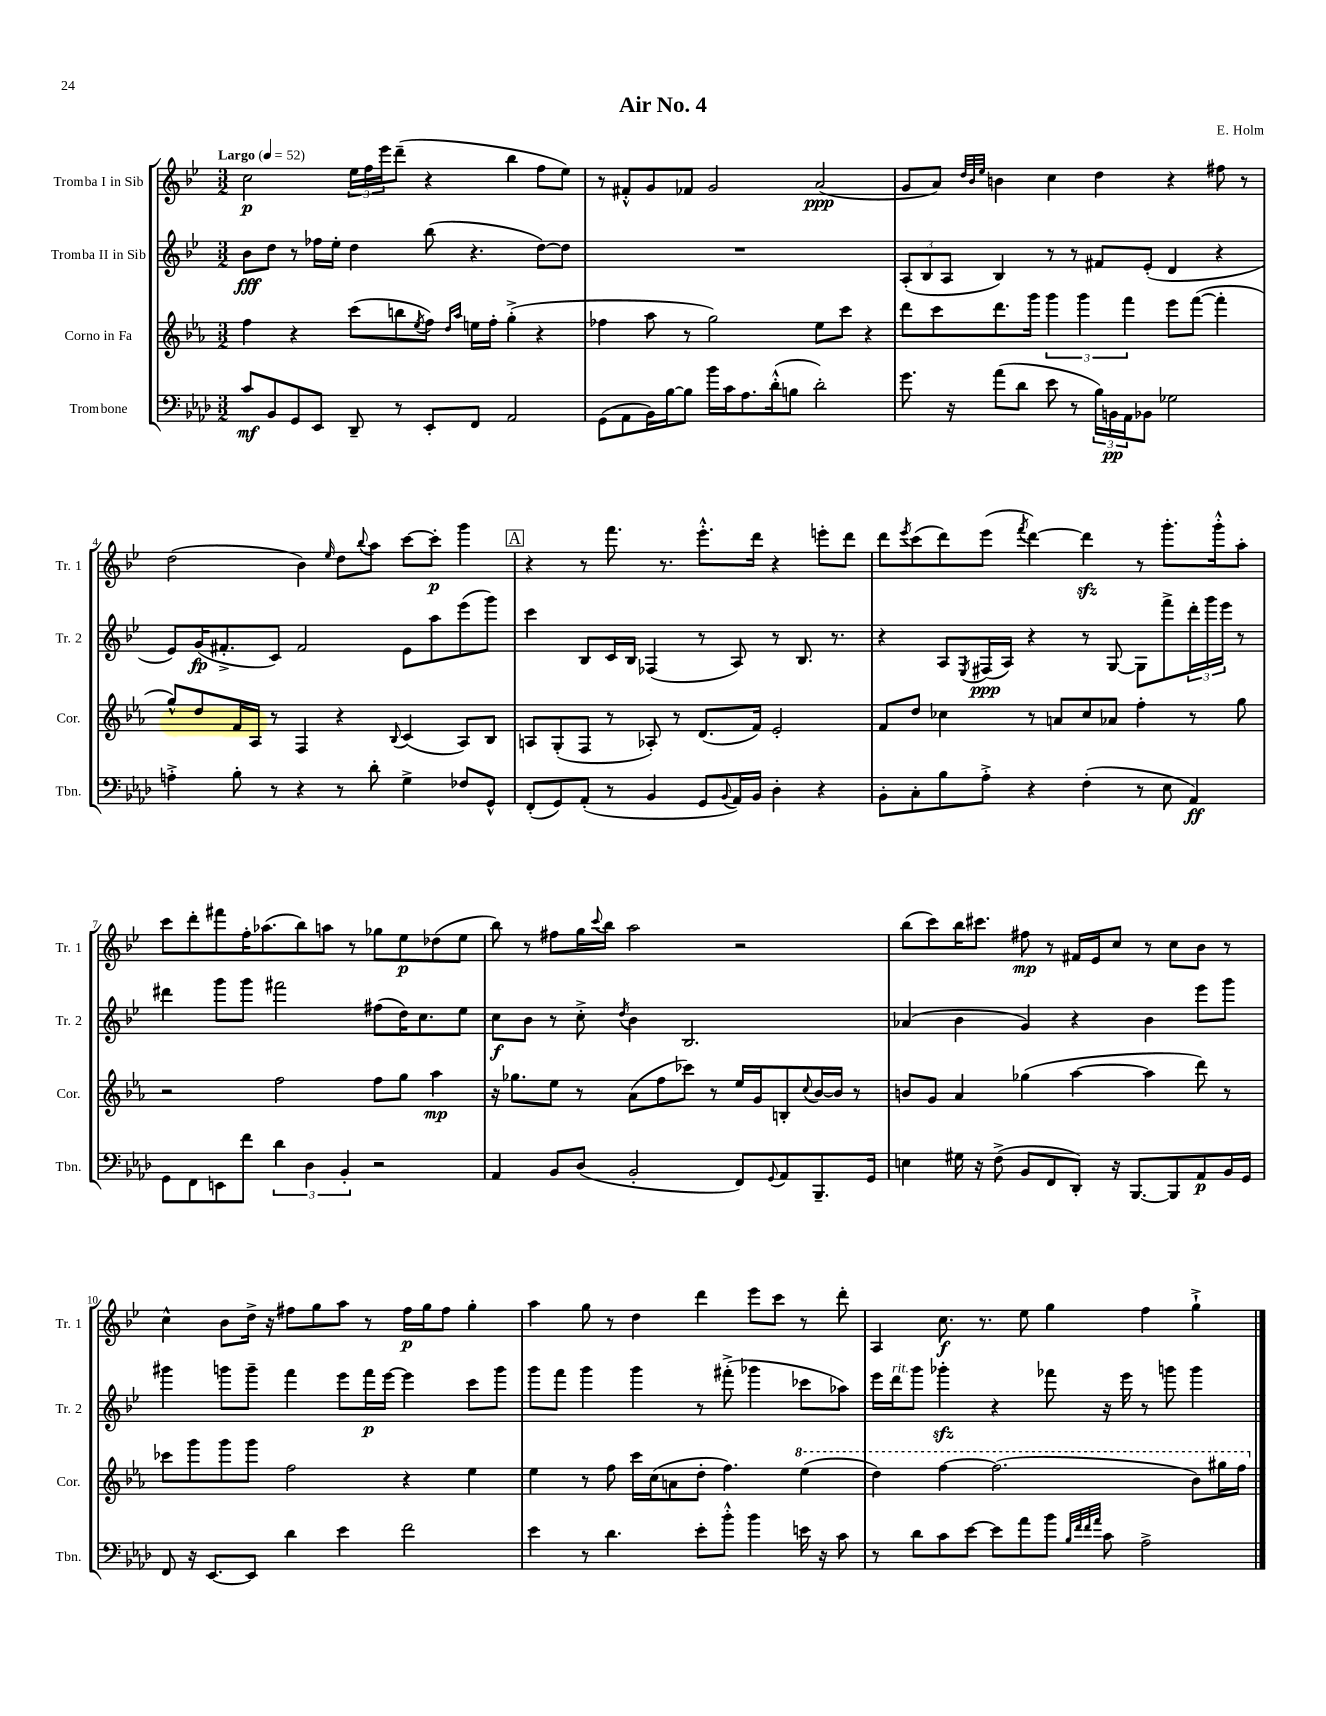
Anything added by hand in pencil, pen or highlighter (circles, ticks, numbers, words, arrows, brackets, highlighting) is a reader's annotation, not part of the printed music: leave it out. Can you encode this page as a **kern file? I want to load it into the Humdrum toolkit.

**kern	**kern	**kern	**kern
*staff4	*staff3	*staff2	*staff1
*clefF4	*clefG2	*clefG2	*clefG2
*k[b-e-a-d-]	*k[b-e-a-]	*k[b-e-]	*k[b-e-]
*M3/2	*M3/2	*M3/2	*M3/2
*MM52	*MM52	*MM52	*MM52
8c	4ff	8b-	2cc
8BB-	.	8dd	.
8GG	4r	8r	.
8EE-	.	16ff-	.
.	.	16ee-'	.
8DD-~	(8ccc	4dd	24ee-
.	.	.	24ff
.	.	.	24eee-
8r	8bb	.	(8ddd~
.	8qee-	.	.
8EE-'	8ff)	(8bb-	4r
.	16qqdd	.	.
.	16qqaa-	.	.
8FF	16ee	4.r	.
.	16ff'	.	.
2AA-	(4gg'^	.	4bb-
.	4r	[8dd)	8ff
.	.	8dd]	8ee-)
=	=	=	=
(8GG	4ff-	1.r	8r
8AA-	.	.	8f#'^^
16BB-)	8aa-	.	8g
[16B-	.	.	.
8B-]	8r	.	8f-
16b-	2gg)	.	2g
16c	.	.	.
8.A-	.	.	.
(16d-'^^	.	.	.
8B	.	.	.
2d-')	8ee-	.	(2a
.	8ccc	.	.
.	4r	.	.
=	=	=	=
8.g	8ddd	(12A'	8g
.	.	12B-	.
.	8ccc	.	8a)
.	.	12A	.
16r	.	.	.
.	.	.	32qqdd
.	.	.	32qqb-
.	.	.	32qqee-
(8a-	8.ddd	4B-)	4b
8d-	.	.	.
.	16ggg	.	.
8e-	6ggg	8r	4cc
8r	.	8r	.
.	6ggg	.	.
24B-)	.	8f#	4dd
24BB	.	.	.
24AA-	6fff	.	.
8BB-	.	(8e-'	.
2G-	8eee-	4d	4r
.	([8fff	.	.
.	4fff']	4r	8ff#
.	.	.	8r
=	=	=	=
4A'^	8gg^^)	8e-)	(2dd
.	8dd	(16g	.
.	.	8.f#'^	.
8B-'	16f	.	.
.	16A-	.	.
8r	8r	8c)	.
4r	4F	2f#	4b-)
.	.	.	16qqee-
8r	4r	.	8dd
.	.	.	8qqbb-
8d-'	.	.	8aa
.	8qqB-	.	.
4G^	(4c	8e-	[8ccc
.	.	8aa	8ccc']
8F-	8A-)	(8eee-	4ggg
8GG^^	8B-	8ggg)	.
=	=	=	=
(8FF'	8A	4ccc	4r
8GG)	(8G'	.	.
(8AA-'	8F	8B-	8r
8r	8r	16c	8.fff
.	.	16B-	.
4BB-	8A-')	(4F-	.
.	.	.	8.r
.	8r	.	.
8GG	(8.d	8r	8.eee-'^^
8qqBB-	.	.	.
16AA-)	.	8A)	.
16BB-	16f)	.	16ddd
4D-'	2e-'	8r	4r
.	.	8.B-	.
4r	.	.	8eee'
.	.	8.r	.
.	.	.	8ddd
=	=	=	=
8BB-'	8f	4r	8ddd
.	.	.	8qeee-
8C'	8dd	.	(8ccc
8B-	4cc-	8A	8ddd)
.	.	8qE-	.
8A-'^	.	(16F#	(8eee-
.	.	16A)	.
.	.	.	8qfff
4r	8r	4r	[4ddd)
.	8a	.	.
(4F'	8cc-	8r	4ddd]
.	8a-	[8G	.
8r	4ff'	8G]	8r
8E-	.	8fff^	8.ggg'
4AA-)	8r	24ddd'	.
.	.	24ggg	.
.	.	.	16ggg'^^
.	.	24eee-	.
.	8gg	8r	8aa'
=	=	=	=
8GG	2r	4ddd#	8ccc
8FF	.	.	8ddd'
8EE	.	8ggg	8fff#
8f	.	8ggg	16ff'
.	.	.	(8.aa-
6d-	2ff	2fff#	.
.	.	.	8bb-)
6D-	.	.	.
.	.	.	8aa
6BB-'	.	.	.
.	.	.	8r
2r	8ff	(8ff#	8gg-
.	8gg	16dd)	8ee-
.	.	8.cc	.
.	4aa-	.	(8dd-
.	.	8ee-	8ee-
=	=	=	=
4AA-	16r	8cc	8bb-)
.	8.gg-	.	.
.	.	8b-	8r
8BB-	8ee-	8r	8ff#
(8D-	8r	8cc'^	16gg
.	.	.	8qqccc
.	.	.	16bb-
.	.	8qdd	.
2BB-'	(8a-	4b-	2aa
.	8ff	.	.
.	8ccc-)	2.B-	.
.	8r	.	.
8FF)	16ee-	.	2r
.	16g	.	.
8qqGG	.	.	.
8AA-	8B'	.	.
.	8qqcc	.	.
8.BBB-~	[16b-	.	.
.	16b-]	.	.
.	8r	.	.
16GG	.	.	.
=	=	=	=
4E	8b	(4a-	(8bb-
.	8g	.	8ccc)
16G#	4a-	4b-	16bb-
16r	.	.	8.ccc#
(8F^	.	.	.
8BB-	(4gg-	4g)	8ff#
8FF	.	.	8r
8DD-')	[4aa-	4r	16f#
.	.	.	16e-
16r	.	.	8cc
[8.BBB-	.	.	.
.	4aa-]	4b-	8r
8BBB-]	.	.	8cc
8AA-	8ddd)	8eee-	8b-
16BB-	8r	8ggg	8r
16GG	.	.	.
=	=	=	=
8FF	8ccc-	4ggg#	4cc^^
16r	8ggg	.	.
[8.EE-	.	.	.
.	8ggg	8ggg	8b-
8EE-]	8ggg	8ggg~	16dd^
.	.	.	16r
4d-	2ff	4fff	8ff#
.	.	.	8gg
4e-	.	8eee-	8aa
.	.	16fff	8r
.	.	[16eee-	.
2f	4r	4eee-]	16ff#
.	.	.	16gg
.	.	.	8ff#
.	4ee-	8ccc	4gg'
.	.	8ggg	.
=	=	=	=
4e-	4ee-	8ggg	4aa
.	.	8fff	.
8r	8r	4ggg	8gg
4.d-	8ff	.	8r
.	16ccc	4ggg	4dd
.	(16cc	.	.
.	8a	.	.
8e-'	8dd'	8r	4ddd
8b-'^^	4.ff)	(8fff#'^	.
4b-	.	4ggg-	8eee-
.	.	.	8ccc
16e	(4eee-	8ccc-	8r
16r	.	.	.
8c	.	8aa-)	8ddd'
=	=	=	=
8r	4ddd)	16eee-	4A
.	.	16ddd	.
8d-	.	8ggg	.
8c	[4fff	4ggg-'	8.cc
[8e-	.	.	.
.	.	.	8.r
8e-]	(2.fff]	4r	.
8a-	.	.	8ee-
8b-	.	8fff-	4gg
32qqB-	.	.	.
32qqf	.	.	.
32qqf	.	.	.
32qqa-	.	.	.
8c	.	16r	.
.	.	16eee-	.
2A-^	.	8r	4ff
.	.	8ggg	.
.	8bb-)	4ggg	4gg`^
.	16ggg#	.	.
.	16fff	.	.
==	==	==	==
*-	*-	*-	*-
